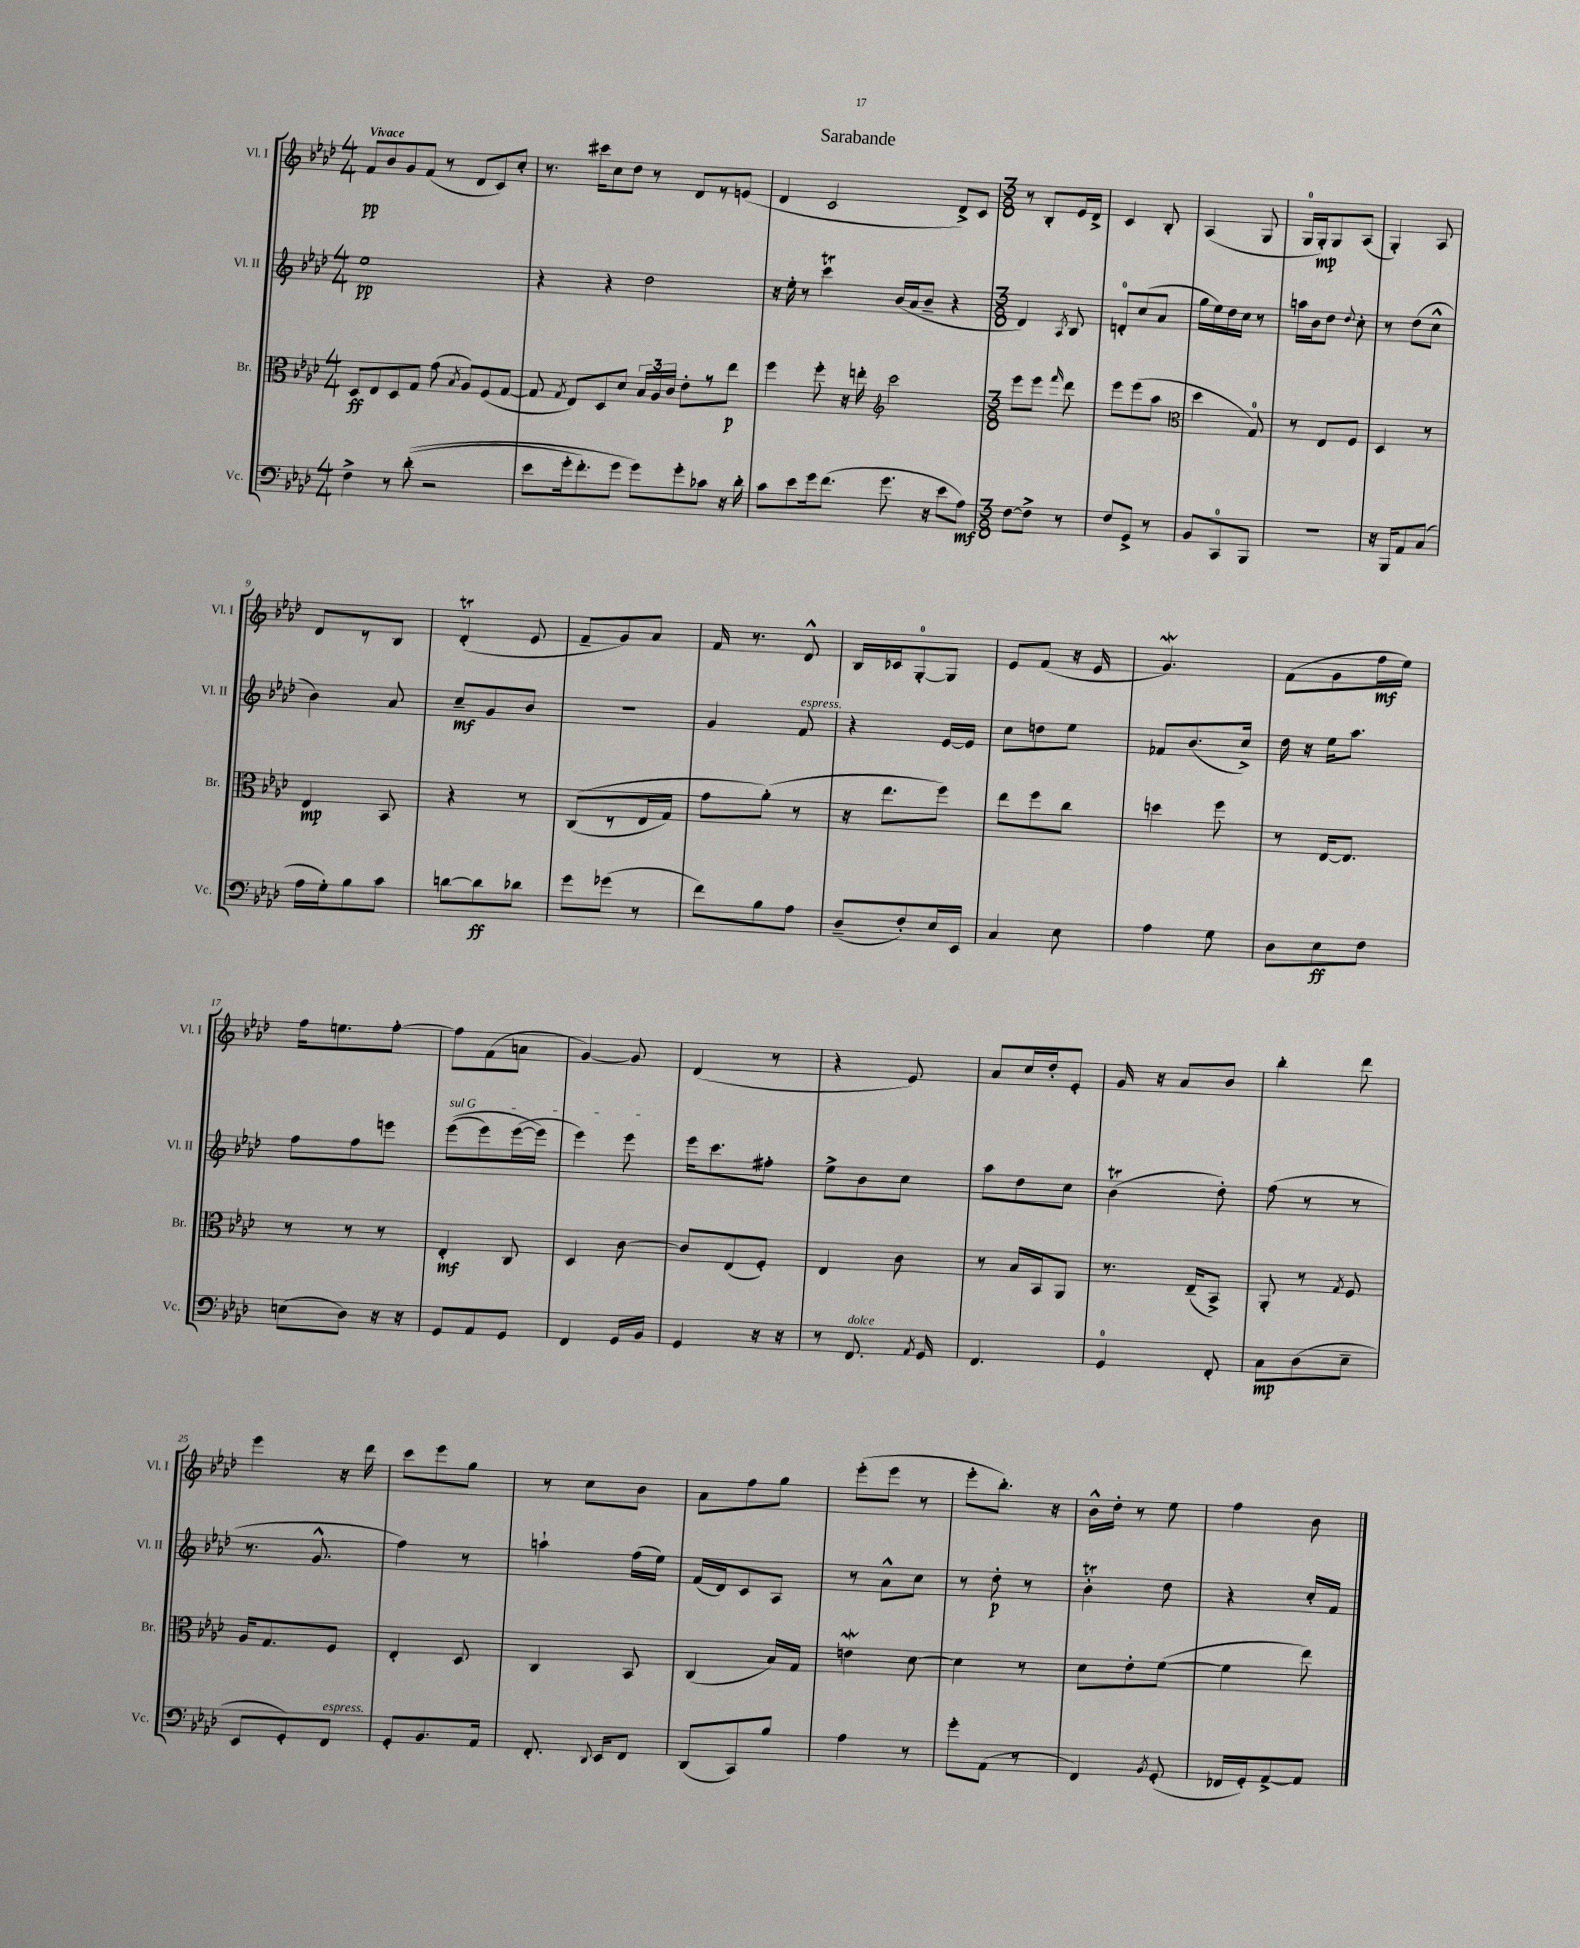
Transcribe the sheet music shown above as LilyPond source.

\header { title = "Sarabande" }
<<
\new StaffGroup <<
\new Staff = "s0" \with { instrumentName = "Vl. I" shortInstrumentName = "Vl. I" } {
    \clef treble \key aes \major \numericTimeSignature \time 4/4 \tempo "Vivace"
    \autoBeamOff f'8[\pp bes'8 g'8 f'8]( r8 des'8[ c'8) c''8]-. |
    r8. cis'''16[ c''8 des''8] r8 des'8[ r8 e'8]( |
    des'4 c'2 des'8[->) c'8] |
    \numericTimeSignature \time 3/8 r8 bes8[-. ees'16 des'16]-> |
    c'4 bes8-. |
    aes4( g8 |
    g16[-0 g16-.\mp) g8 aes8]( |
    g4-.) aes8 |
    des'8[ r8 bes8] |
    des'4-.\trill( ees'8 |
    f'8[-- g'8) aes'8] |
    f'16 r8. des'8-^ |
    bes16[ ces'16 g8-0~-. g8] |
    ees'8[ f'8]( r16 ees'16 |
    g'4.\mordent) |
    f'8[( g'8 f''16\mf ees''16]) |
    f''16[ e''8. f''8]~-. |
    f''8[ f'8( a'8] |
    g'4~) g'8 |
    des'4( r8 |
    r4 ees'8) |
    aes'8[ c''16 des''16-. ees'8]-. |
    g'16 r16 aes'8[ bes'8] |
    bes''4-. des'''8 |
    ees'''4 r16 des'''16 |
    c'''8[ ees'''8 g''8] |
    r8 c''8[ bes'8] |
    aes'8[ f''8 g''8] |
    ees'''8[-.( ees'''8] r8 |
    ees'''8[-. bes''8.]-.) r16 |
    bes'16[-^ des''16]-. r8 ees''8 |
    f''4 bes'8 \bar "|." |
}
\new Staff = "s1" \with { instrumentName = "Vl. II" shortInstrumentName = "Vl. II" } {
    \clef treble \key aes \major \numericTimeSignature \time 4/4
    \autoBeamOff ees''1\pp |
    r4 r4 des''2 |
    r16 ees''16-. r8 c'''4\trill bes'16[( aes'16 bes'8]-- r4 |
    \numericTimeSignature \time 3/8 des'4) \acciaccatura { aes8 } bes8 |
    d'8[-0-. c''8( aes'8] |
    g''16[ ees''16) des''16 c''16] r8 |
    a''16[ bes'16 des''8] \appoggiatura { des''8 } c''8-. |
    r8 des''8[( c''8]-^ |
    bes'4) aes'8 |
    c''8[--\mf g'8 bes'8] |
    R4. |
    g'4 f'8^\markup { \italic "espress." } |
    r4 ees'16[~ ees'16] |
    c''8[ d''8 ees''8] |
    fes'8[ bes'8.( c''16]->) |
    des''16 r16 ees''16[ aes''8.] |
    f''8[ f''8 e'''8] |
    \once \override TextSpanner.bound-details.left.text = \markup { \italic "sul G" } ees'''8[\startTextSpan(\( ees'''8) ees'''16~( ees'''16]\) |
    ees'''4) ees'''8\stopTextSpan |
    ees'''16[ c'''8. fis''8]-. |
    ees''8[-> bes'8 c''8] |
    aes''8[ des''8 c''8] |
    bes'4\trill( des''8-.) |
    f''8( r8 r8 |
    r8. g'8.-^ |
    f''4) r8 |
    a''4-! f''16[( ees''16]) |
    f'16[( des'16) c'8 aes8] |
    r8 aes'8[-^ c''8] |
    r8 des''8-.\p r8 |
    bes'4-.\trill des''8 |
    r4 c''16[-. f'16] \bar "|." |
}
\new Staff = "s2" \with { instrumentName = "Br." shortInstrumentName = "Br." } {
    \clef alto \key aes \major \numericTimeSignature \time 4/4
    \autoBeamOff des8[\ff ees8 des8 g8] g'8( \acciaccatura { bes8 } aes8[) f8( g8]~ |
    g8 \acciaccatura { g8 } ees8[) des8 des'8] \tuplet 3/2 { bes16[ aes16 c'16] } ees'8[-. r8 ees''8]\p |
    f''4 f''8-. r16 e''16-. \clef treble c'''2 |
    \numericTimeSignature \time 3/8 ees'''8[ ees'''8] \grace { f'''16 } des'''8 |
    ees'''8[ ees'''8( aes''8] |
    \clef alto des''4 g8-0) |
    r8 ees8[ f8] |
    des4 r8 |
    ees4\mp bes,8 |
    r4 r8 |
    c8[(\( r8 ees16 g16]) |
    g'8[ aes'8]-.(\) r8 |
    r16 ees''8.[ f''8]) |
    ees''8[ f''8 c''8] |
    d''4 f''8 |
    r8 ees16[~ ees8.] |
    r8 r8 r8 |
    ees4-.\mf c8 |
    des4 c'8~ |
    c'8[ ees8( f8]-.) |
    ees4 c'8 |
    r8 bes16[ bes,16 aes,8] |
    r8. ees16[--( bes,8]->) |
    aes,8-. r8 \acciaccatura { g8 } f8 |
    aes16[ g8. f8] |
    ees4-. des8 |
    c4 bes,8 |
    c4( bes16[) g16] |
    e'4\mordent des'8~ |
    des'4 r8 |
    des'8[ ees'8-. f'8]~( |
    f'4 ees''8) \bar "|." |
}
\new Staff = "s3" \with { instrumentName = "Vc." shortInstrumentName = "Vc." } {
    \clef bass \key aes \major \numericTimeSignature \time 4/4
    \autoBeamOff f4-> r8 des'8-.(\( r2 |
    ees'8[ g'16-. f'8.-.) g'8] g'8[\) g'8-. ces'8] r16 des'16-. |
    c'8[ ees'8 g'16 f'8.]( g'8. r16 ees'8[ aes8]\mf) |
    \numericTimeSignature \time 3/8 f8[~ f8]-> r8 |
    f8[ g,8]-> r8 |
    bes,8[ c,8-0 bes,,8] |
    R4. |
    r16 bes,,16[ aes,8 c8]( |
    aes16[ g16-.) bes8 c'8] |
    d'8[~ d'8\ff des'8] |
    g'8[ ges'8]( r8 |
    f'8[) bes8 aes8] |
    des8[--( f8-.) ees16 ees,16] |
    c4 ees8 |
    aes4 g8 |
    des8[ ees8\ff f8] |
    e8[( des8]) r16 r16 |
    g,8[ aes,8 g,8] |
    f,4 g,16[ bes,16] |
    g,4 r16 r16 |
    r8 f,8.^\markup { \italic "dolce" } \acciaccatura { aes,8 } g,16 |
    f,4. |
    g,4-0 f,8-. |
    c8[\mp des8( ees8]-- |
    ees,8[ g,8-.) f,8]^\markup { \italic "espress." } |
    g,8[-. bes,8. aes,16] |
    f,8.-. \appoggiatura { des,8 } ees,16[ f,8] |
    des,8[( c,8) bes8] |
    aes4 r8 |
    g'8[-. aes,8]( r8 |
    f,4) \acciaccatura { bes,8 } g,8-.( |
    fes,16[ g,16-.) aes,8~-> aes,8] \bar "|." |
}
>>
>>
